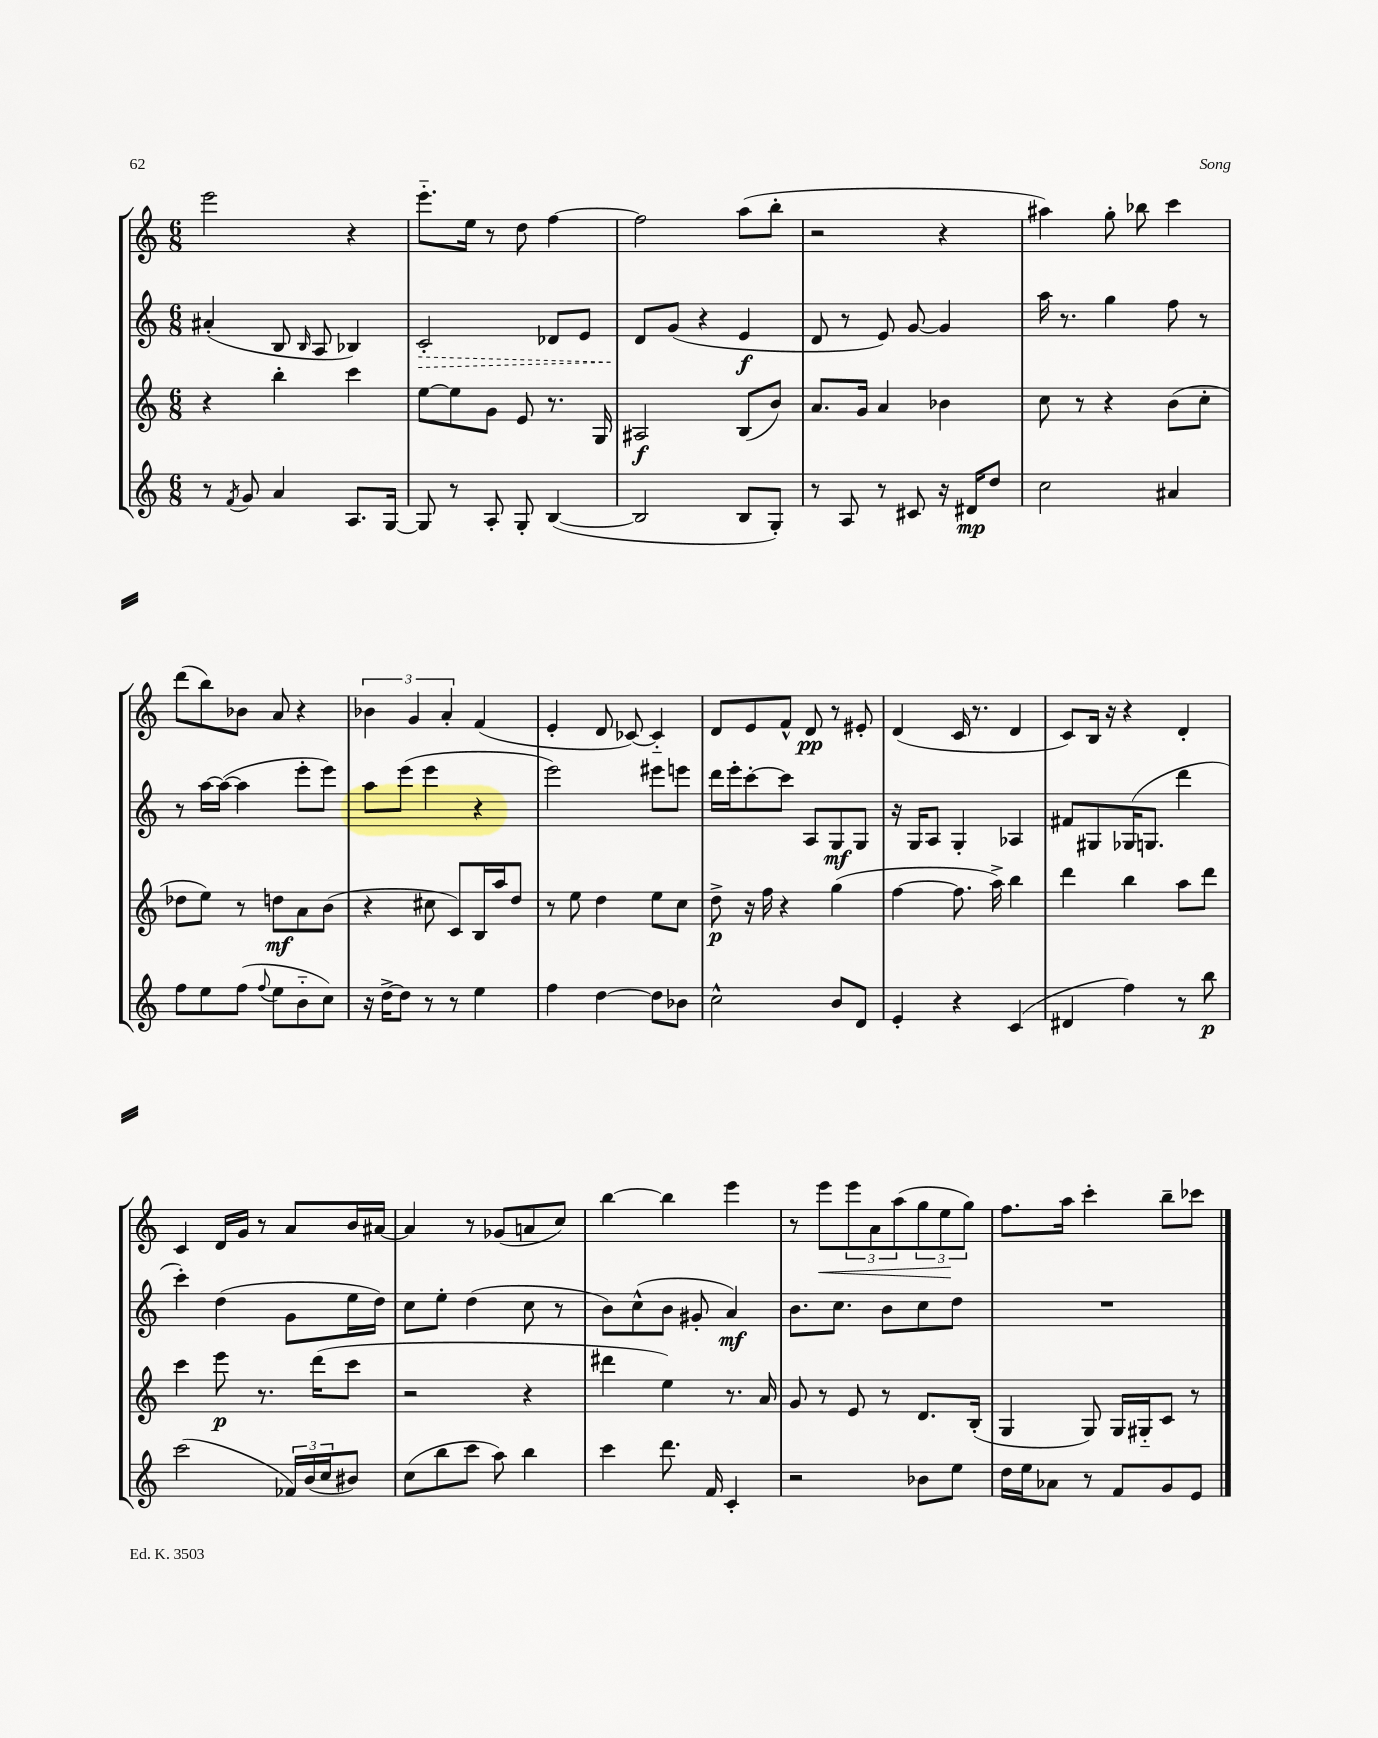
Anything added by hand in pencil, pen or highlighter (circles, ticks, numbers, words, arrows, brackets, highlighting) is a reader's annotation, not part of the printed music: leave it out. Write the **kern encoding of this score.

**kern	**kern	**kern	**kern
*staff4	*staff3	*staff2	*staff1
*clefG2	*clefG2	*clefG2	*clefG2
*k[]	*k[]	*k[]	*k[]
*M6/8	*M6/8	*M6/8	*M6/8
8r	4r	(4a#'	2eee
8qf	.	.	.
8g	.	.	.
4a	4bb'	8B	.
.	.	16qqB	.
.	.	8A	.
8.A	4ccc	4B-)	4r
[16G	.	.	.
=	=	=	=
8G]	[8ee	2c'	8.eee'~
8r	8ee]	.	.
.	.	.	16ee
8A'	8g	.	8r
8G'	8e	.	8dd
([4B	8.r	8d-	[4ff
.	.	8e	.
.	16G	.	.
=	=	=	=
2B]	2A#	8d	2ff]
.	.	(8g	.
.	.	4r	.
8B	(8B	4e	(8aa
8G')	8b)	.	8bb'
=	=	=	=
8r	8.a	8d	2r
8A	.	8r	.
.	16g	.	.
8r	4a	8e)	.
8c#	.	[8g	.
16r	4b-	4g]	4r
16d#	.	.	.
8dd	.	.	.
=	=	=	=
2cc	8cc	16aa	4aa#)
.	.	8.r	.
.	8r	.	.
.	4r	4gg	8gg'
.	.	.	8bb-
4a#	(8b	8ff	4ccc
.	8cc'	8r	.
=	=	=	=
8ff	8dd-	8r	(8ddd
8ee	8ee)	[16aa	8bb)
.	.	(16aa_	.
(8ff	8r	4aa]	8b-
8qqff	.	.	.
8ee	8dd	.	8a
8b'~	8a	8eee'	4r
8cc)	(8b	8eee)	.
=	=	=	=
16r	4r	8aa	6b-
[16dd^	.	.	.
8dd]	.	(8eee	.
.	.	.	6g
8r	8cc#	4eee	.
.	.	.	6a'
8r	8c)	.	.
4ee	16B	4r	(4f
.	16aa	.	.
.	8dd	.	.
=	=	=	=
4ff	8r	2eee)	4e'
.	8ee	.	.
[4dd	4dd	.	8d
.	.	.	[8c-)
8dd]	8ee	8eee#	4c-'~]
8b-	8cc	8eee	.
=	=	=	=
2cc^^	8dd^	16ddd	8d
.	.	16eee'	.
.	16r	[8ccc'	8e
.	16ff	.	.
.	4r	8ccc]	8f^^
.	.	8A	8d
8b	(4gg	8G	8r
8d	.	8G	8e#'
=	=	=	=
4e'	[4ff	16r	(4d
.	.	16G	.
.	.	8A	.
4r	8.ff]	4G'	16c
.	.	.	8.r
.	16aa^)	.	.
(4c	4bb	4A-	4d
=	=	=	=
4d#	4ddd	8f#	8c)
.	.	8G#	16B
.	.	.	16r
4ff)	4bb	(16G-	4r
.	.	8.G	.
8r	8aa	4ddd	4d'
8bb	8ddd	.	.
=	=	=	=
(2ccc	4ccc	4ccc')	4c
.	8eee	(4dd	16d
.	.	.	16g
.	8.r	.	8r
24f-)	.	8g	8a
(24b	.	.	.
.	(16ddd	.	.
24cc	.	.	.
8b#)	8ccc	16ee	16b
.	.	16dd)	[16a#
=	=	=	=
(8cc	2r	8cc	4a#]
8bb	.	8ee'	.
8ccc	.	(4dd	8r
8aa)	.	.	(8g-
4bb	4r	8cc	8a
.	.	8r	8cc)
=	=	=	=
4ccc	4ddd#	8b)	[4bb
.	.	(8cc^^	.
8.ddd	4ee)	8b	4bb]
.	.	8g#'	.
16f	.	.	.
4c'	8.r	4a)	4eee
.	16a	.	.
=	=	=	=
2r	8g	8.b	8r
.	8r	.	8eee
.	.	8.cc	.
.	8e	.	12eee
.	.	.	12a
.	8r	8b	.
.	.	.	(12aa
8b-	8.d	8cc	12gg
.	.	.	12ee
8ee	.	8dd	.
.	.	.	12gg)
.	(16B'	.	.
=	=	=	=
16dd	4G	2.r	8.ff
16ee	.	.	.
8a-	.	.	.
.	.	.	16aa
8r	8G)	.	4ccc'
8f	16G	.	.
.	16G#'~	.	.
8g	8c	.	8bb~
8e	8r	.	8ccc-
==	==	==	==
*-	*-	*-	*-
